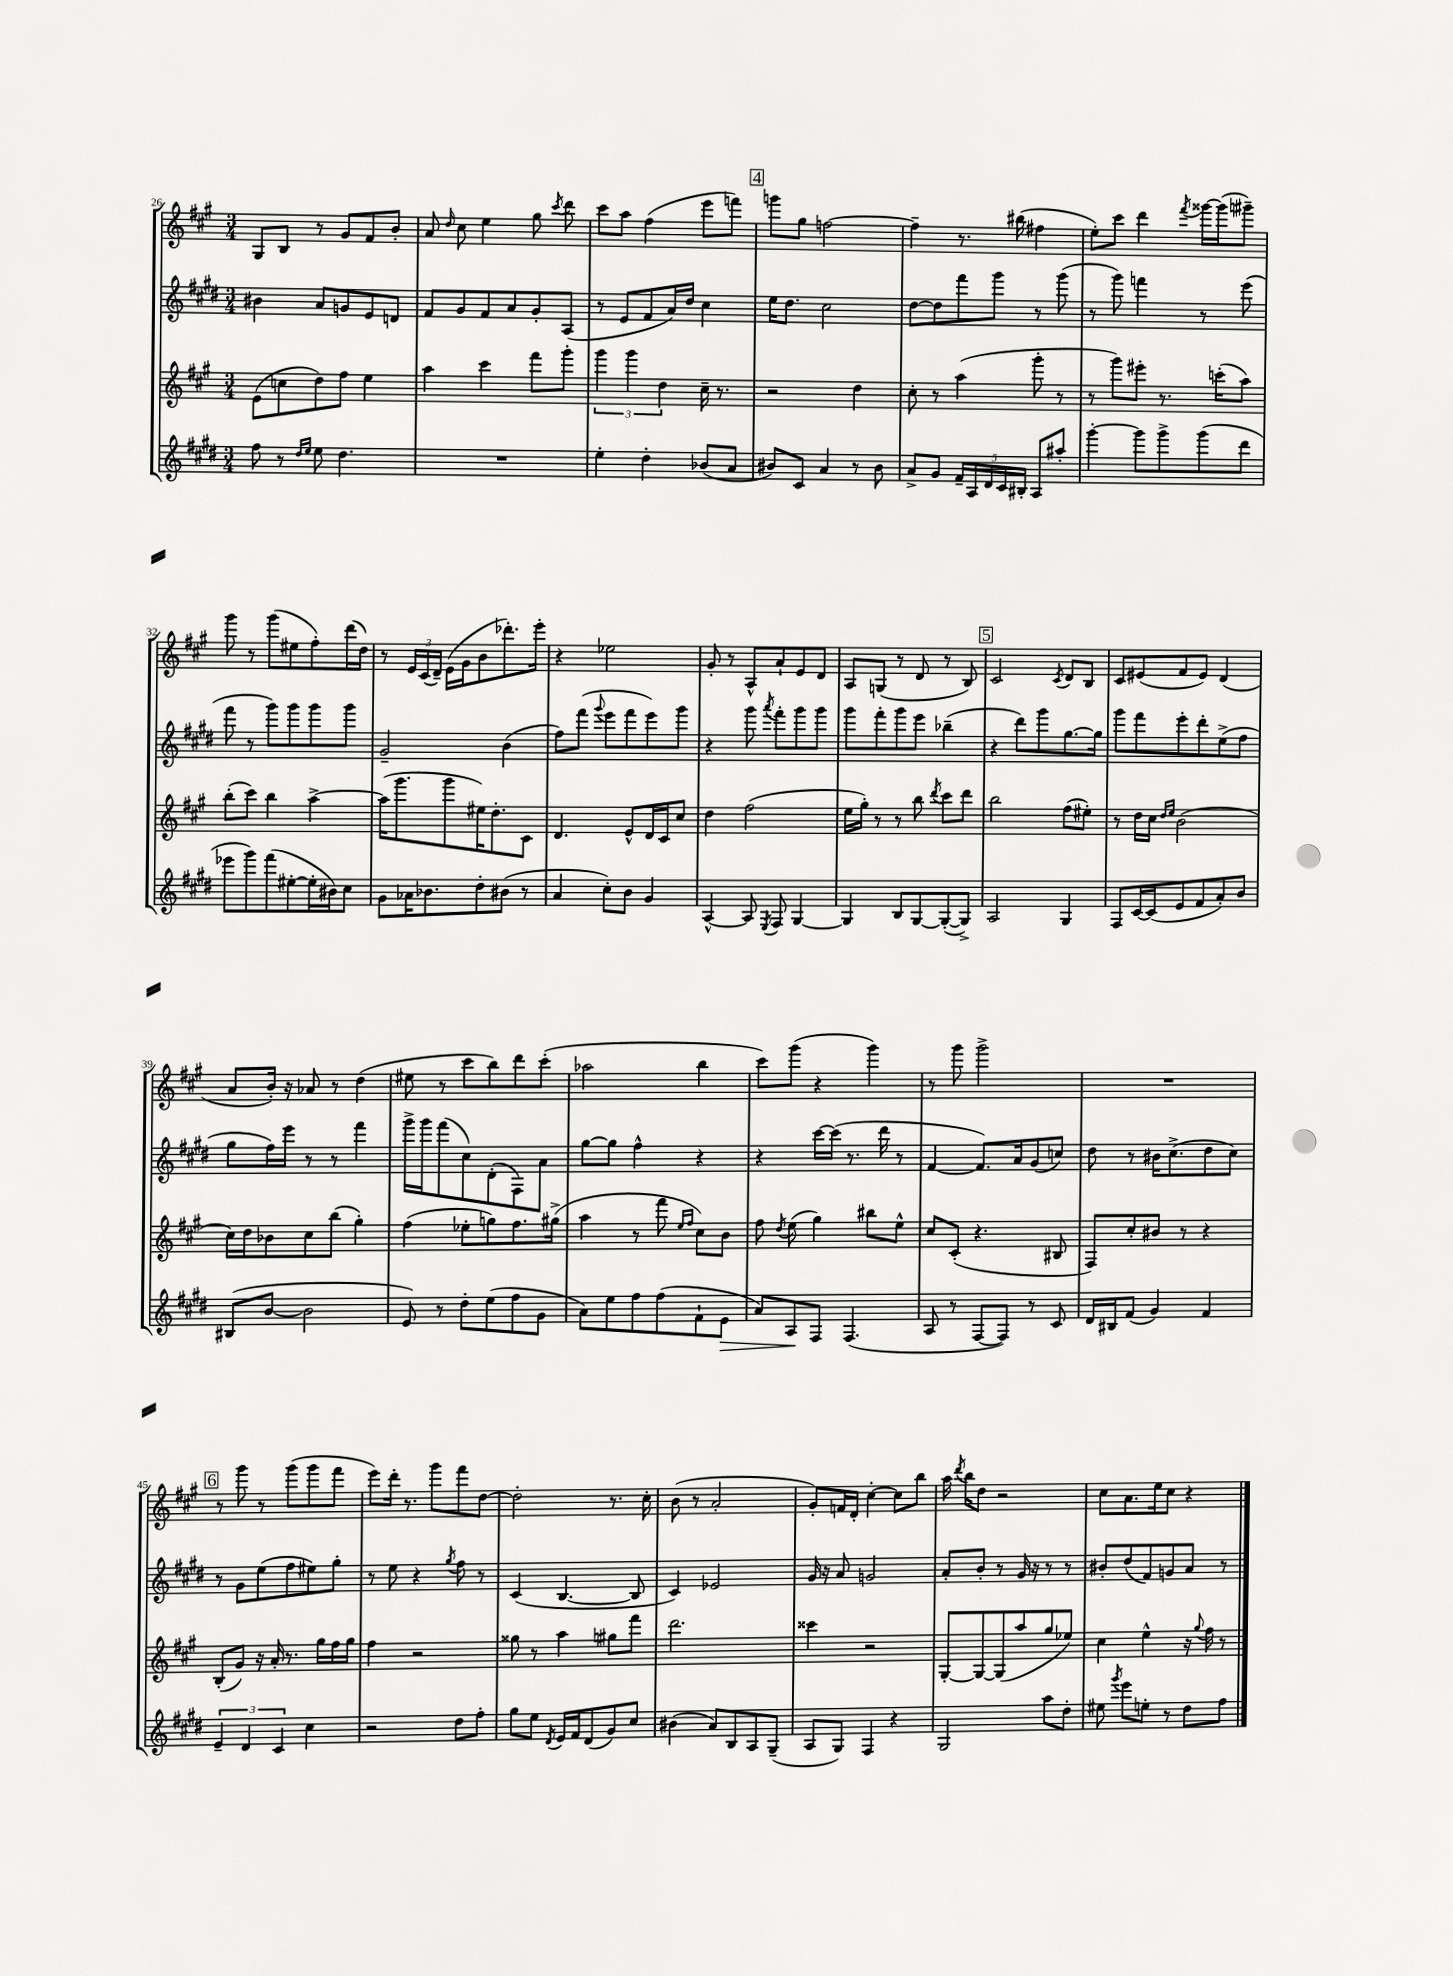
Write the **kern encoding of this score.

**kern	**kern	**kern	**kern
*staff4	*staff3	*staff2	*staff1
*clefG2	*clefG2	*clefG2	*clefG2
*k[f#c#g#d#]	*k[f#c#g#]	*k[f#c#g#d#]	*k[f#c#g#]
*M3/4	*M3/4	*M3/4	*M3/4
8ff#\	(8e\L	4b#\	8G#/L
8r	8cc\	.	8B/J
16qqdd#/LL	.	.	.
16qqee/JJ	.	.	.
8ee\	8dd\)	8a/L	8r
4.dd#\	8ff#\J	8g/	8g#/L
.	4ee\	8e/	8f#/
.	.	8d/J	8b'/J
=	=	=	=
2.r	4aa\	8f#/L	8a/
.	.	.	16qqdd/
.	.	8g#/	8cc#\
.	4ccc#\	8f#/	4ee\
.	.	8a/	.
.	8fff#\L	8g#'/	8gg#\
.	.	.	8qccc#/
.	8ggg#'\J	(8A/J	8ddd\
=	=	=	=
4ee'\	6ggg#\	8r	8ccc#\L
.	.	8e/L	8aa\J
.	6ggg#\	.	.
4dd#'\	.	8f#/	(4ff#\
.	6dd\	.	.
.	.	16a/L)	.
.	.	16dd#/JJ	.
(8b-/L	16cc#~\	4cc#\	8eee\L
.	8.r	.	.
8a/J	.	.	8fff\J)
=	=	=	=
8b#/L)	2r	16ee\LK	8ggg\L
.	.	8.dd#\J	.
8c#/J	.	.	8gg#\J
4a/	.	2cc#\	[2ff\
8r	4dd\	.	.
8b#\	.	.	.
=	=	=	=
8a^/L	8cc#'\	[8dd#\L	4ff~\]
8g#/J	8r	8dd#\]	.
20f#~/LL	(4aa\	8fff#\	8.r
20A/	.	.	.
20d#/	.	.	.
.	.	8ggg#\J	.
20c#/	.	.	.
.	.	.	(16bb#\
20B#'/JJ	.	.	.
8A/L	8ggg#'\	8r	4ff#\
8aa#'/J	8r	(8ggg#\	.
=	=	=	=
[4ggg#'\	8r	8r	8ee'\L)
.	8ggg#\L)	8ggg#\)	8ccc#\J
8ggg#\]L	8eee#'\J	4fff\	4ddd\
8ggg#^\	8.r	.	.
.	.	.	8qfff#/
(8ggg#\	.	8r	[16ggg##\LL
.	(16ccc'\LK	.	(16ggg##\]J
8ddd#\J	8aa\J)	(8eee\	8ggg#~\J)
=	=	=	=
8eee-\L	(8bb'\L	8fff#\	8ggg#\
8ggg#\)	8ccc#\J)	8r	8r
(8fff#\	4bb\	8ggg#\L)	(8ggg#\L
[8ee#'\	.	8ggg#\	8ee#\
16ee#'\]L	[4aa^\	8ggg#\	8ff#'\)
16b#\J)	.	.	.
8cc#\J	.	8ggg#\J	(16ddd\L
.	.	.	16dd\JJ)
=	=	=	=
8g#\L	(16aa\]LK	2g#~/	8r
.	8.ggg#\	.	.
16a-\K	.	.	24e/LL
.	.	.	(24c#/
8.b-\	.	.	.
.	.	.	24d~/JJ)
.	8ggg#\	.	(16e\LL
.	.	.	16g#\J
8dd#'\	16ee#\K)	.	8b\
.	8.dd'\	.	.
(8b#\J	.	(4b\	8.ddd-'\)
8r	8c#\J	.	.
.	.	.	16eee'\Jk
=	=	=	=
4a/	4.d/	8ff#\L)	4r
.	.	(8fff#\J	.
.	.	8qqggg#/	.
8cc#'\L)	.	8eee\L	2ee-\
8b\J	8e^^/L	8fff#\	.
4g#/	16d/L	8eee\)	.
.	16c#/J	.	.
.	8cc#/J	8ggg#\J	.
=	=	=	=
[4A^^/	4dd\	4r	8g#'/
.	.	.	8r
8A/]	(2ff#\	8ggg#\	8A^^/L
8qE/	.	8qaaa/	.
8F#/	.	8fff#'\L	8a`/
[4G#/	.	8ggg#\	8e/
.	.	8ggg#\J	8d/J
=	=	=	=
4G#/]	16ee\LL	8ggg#\L	8A/L
.	16gg#'\JJ)	.	.
.	8r	8fff#'\	(8G/J
8B/L	8r	8ggg#\	8r
[8G#/	8bb\	8eee\J	8d/
.	8qddd/	.	.
(8G#'/_	8ccc#\L	(4bb-~\	8r
8G#^/]J)	8ddd\J	.	8B/)
=	=	=	=
2A/	2bb\	4r	2c#/
.	.	8ddd#\L)	.
.	.	8ggg#\	.
.	.	.	8qc#/
4G#/	(8ff#\L	[8.gg#\	8d/L
.	8ee#'\J)	.	8B/J
.	.	16gg#\]Jk	.
=	=	=	=
8F#/L	8r	8ggg#\L	8c#/L
[16c#/L	16dd\LL	8fff#\	(8e#/
(16c#/]J	16cc#\JJ	.	.
.	16qqdd/LL	.	.
.	16qqee/JJ	.	.
8e/	(2b\	8eee'\	8f#/
8f#/	.	8ddd#'\	8e#/J)
8a'/)	.	(8ee^\	(4d/
8b/J	.	8ff#\J	.
=	=	=	=
(8B#/L	16cc#\LL)	8gg#\L	8a/L
.	16dd\J	.	.
[8b/J	8b-\	16ff#\L)	16b'/Jk)
.	.	16eee\JJ	16r
2b\]	8cc#\	8r	8a-/
.	(8bb\J	8r	8r
.	4gg#'\)	4fff#\	(4dd\
=	=	=	=
8e/)	(4ff#\	16ggg#^\LL	8ee#\
.	.	16ggg#\J	.
8r	.	(8fff#\	8r
8dd#'\L	8ee-'\L	8cc#\)	8ccc#\L
(8ee\	8gg\)	(8d#'\	8bb\)
8ff#\	8.ff#\	8F#\)	8ddd\
8g#\J	.	8a\J	(8ccc#'\J
.	(16gg#^\Jk	.	.
=	=	=	=
8a\L)	4aa\	[8gg#\L	2aa-\
8ee\	.	8gg#\]J	.
8ff#\	8r	4ff#^^\	.
(8ff#\	8fff#\	.	.
.	16qqee/LL	.	.
.	16qqff#/JJ	.	.
8f#`\	8cc#\L)	4r	4bb\
8e\J	8b\J	.	.
=	=	=	=
8a/L)	8ff#\	4r	8ccc#\L)
.	8qdd/	.	.
8A/	(8ee\	.	(8ggg#\J
8F#/J	4gg#\)	[16ccc#\LL	4r
.	.	(16ccc#\]JJ	.
(4.F#/	.	8.r	.
.	8bb#\L	.	4ggg#\)
.	.	16ddd#\	.
.	8ee^^\J	8r	.
=	=	=	=
8A/	8cc#/L	[4f#/	8r
8r	(8c#'/J	.	8ggg#\
[8F#/L	4.r	8.f#/]L)	2ggg#^\
8F#/]J)	.	.	.
.	.	16a/k	.
8r	.	(8g#/	.
8c#/	8B#/	8cc/J)	.
=	=	=	=
16d#/LL	8F#/L)	8dd#\	2.r
16B#/J	.	.	.
(8f#/J	8cc#'/	8r	.
4g#/)	8b#/J	16b#\LK	.
.	.	(8.cc#^\	.
.	8r	.	.
4f#/	4r	8dd#\	.
.	.	8cc#\J)	.
=	=	=	=
6e~/	(8B'/L	8r	8r
.	8g#/J)	8g#\L	8ggg#\
6d#/	.	.	.
.	16r	(8ee\	8r
.	16a'/	.	.
6c#/	.	.	.
.	8.r	8ff#\	(8ggg#\L
4cc#\	.	8ee#\)	8ggg#\
.	16gg#\LL	.	.
.	16ff#\	8gg#'\J	8fff#\J
.	16gg#\JJ	.	.
=	=	=	=
2r	4ff#\	8r	8eee\L)
.	.	8ee\	16ddd'\Jk
.	.	.	8.r
.	2r	4r	.
.	.	.	8ggg#\L
.	.	8qgg#/	.
8dd#\L	.	8ff#\	8fff#\
8ff#'\J	.	8r	[8dd\J
=	=	=	=
8gg#\L	8gg##\	(4c#/	2dd'\]
8ee\J	8r	.	.
8qd#/	.	.	.
16e/LL	4aa\	[4.B/	.
16f#/J	.	.	.
(8d#/	.	.	.
8g#/)	8gg#\L	.	8.r
8cc#/J	8fff#\J	8B/]	.
.	.	.	16cc#'\
=	=	=	=
(4b#\	2.ddd\	4c#/)	(8b\
.	.	.	8r
8a/L)	.	2e-/	2a'/
8B/	.	.	.
8A/	.	.	.
(8G#~/J	.	.	.
=	=	=	=
8A/L	4ccc##\	16g#/	8g#'/L)
.	.	16r	.
8G#/J)	.	8a/	16f/L
.	.	.	16d'/JJ
4F#/	2r	2g/	[4cc#'\
4r	.	.	8cc#\]L
.	.	.	8bb\J
=	=	=	=
2G#/	[8G#'/L	8a'/L	16aa\
.	.	.	8qddd/
.	.	.	16bb\LK
.	8G#/_	8b'/J	8dd\J
.	(8G#/]	8r	2r
.	8aa/	16g#/	.
.	.	16r	.
8aa\L	8gg#/	8r	.
8dd#'\J	8ee-/J)	8r	.
=	=	=	=
8ee#\	4cc#\	8b#'/L	8cc#\L
8qggg#/	.	.	.
8eee\L	.	(8dd#/	8.a\
8ee'\J	4ee^^\	8f#/)	.
.	.	.	16ee\k
8r	.	8g/	8cc#\J
8dd#\L	16r	8a/J	4r
.	8qqgg#/	.	.
.	16ff#\	.	.
8ff#\J	8r	8r	.
==	==	==	==
*-	*-	*-	*-
